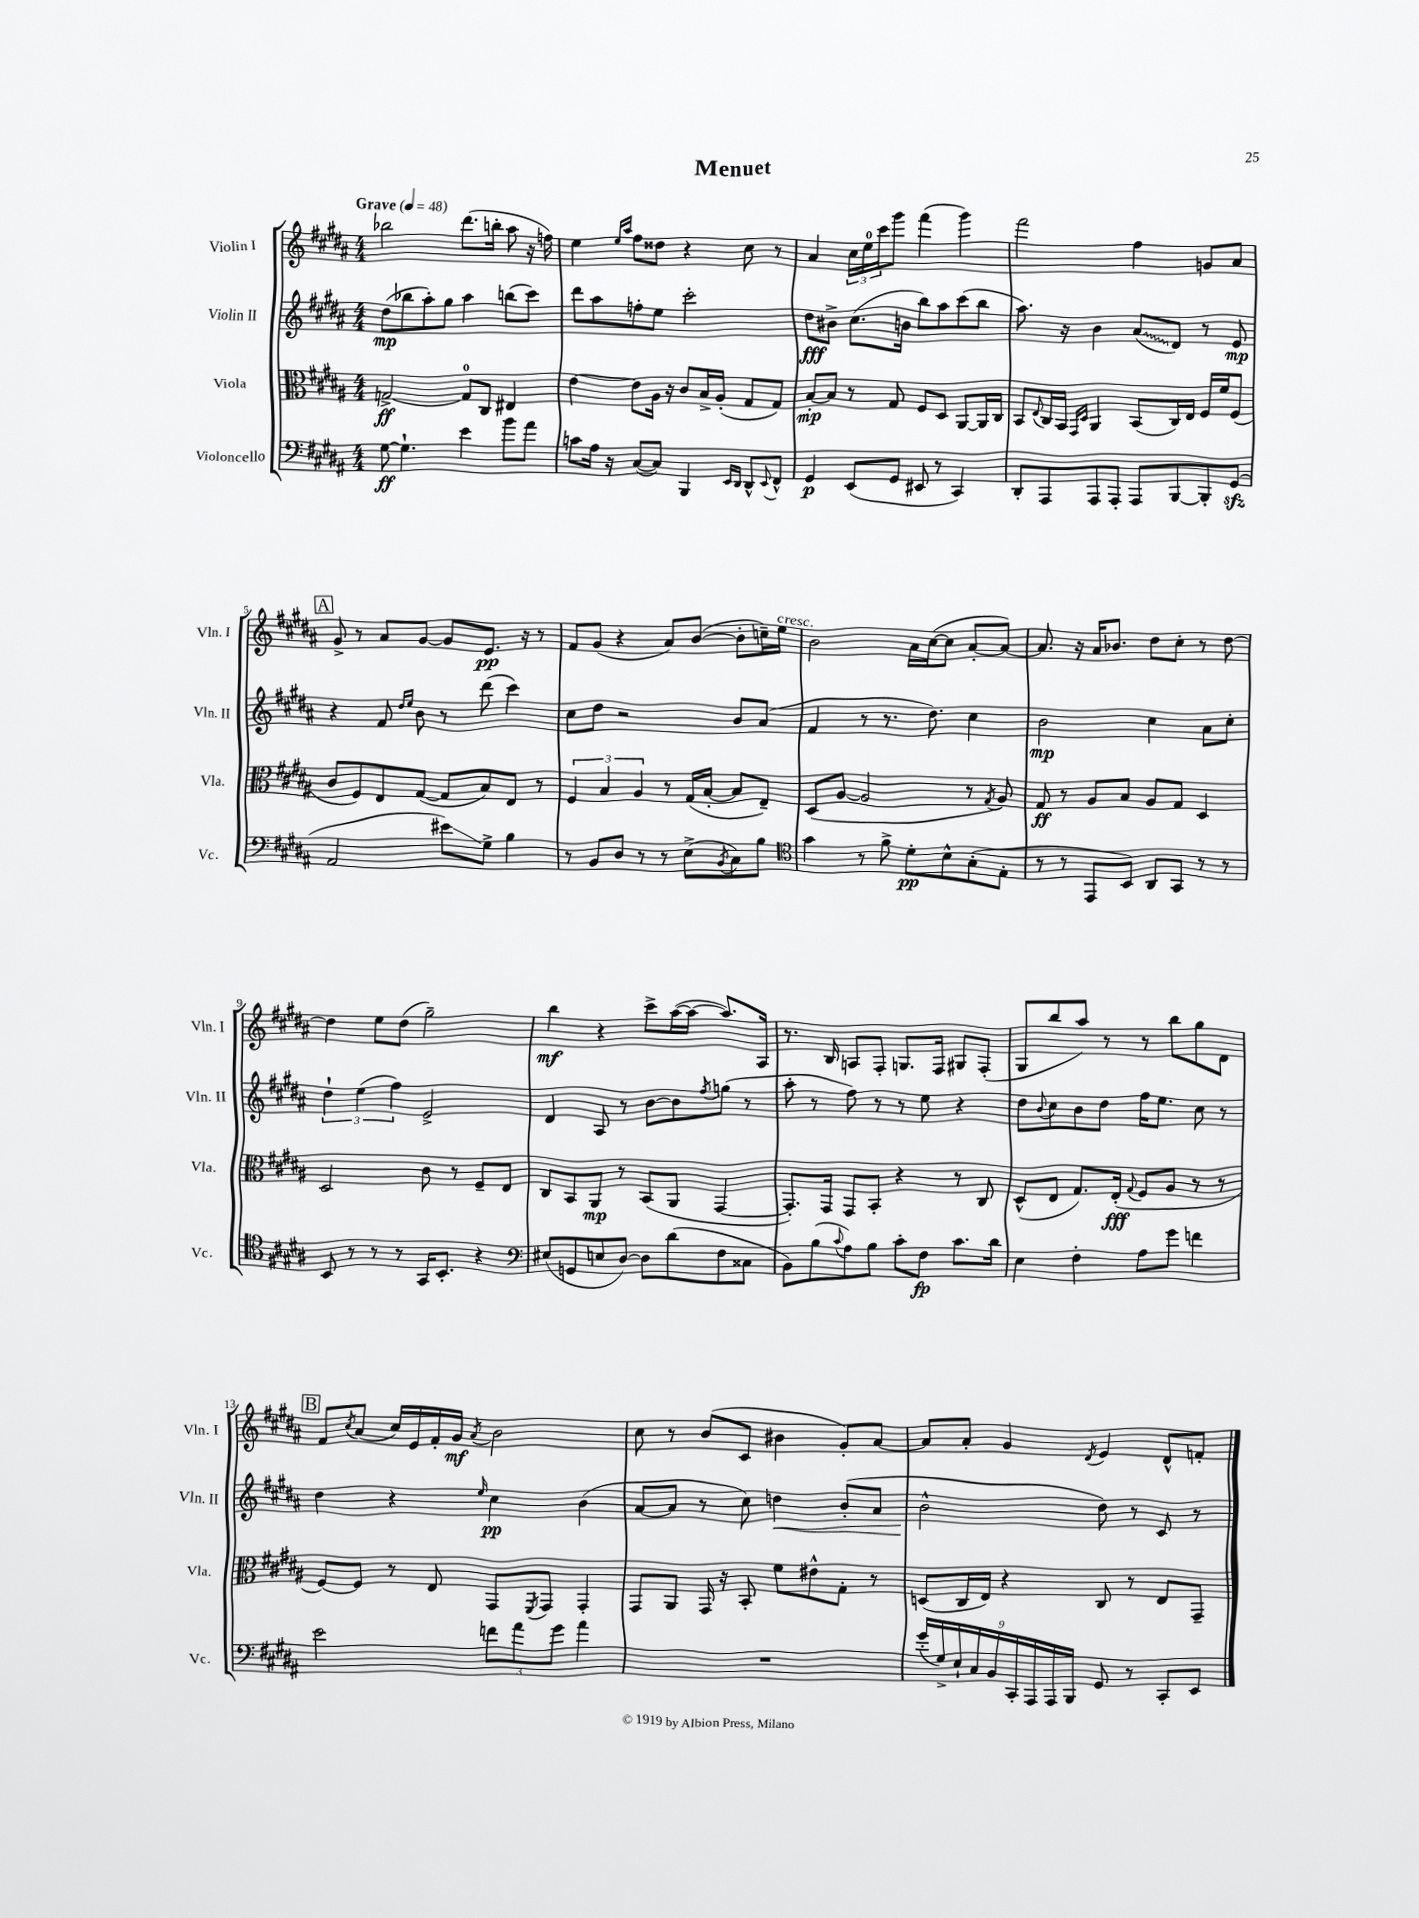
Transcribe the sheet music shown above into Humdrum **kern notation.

**kern	**kern	**kern	**kern
*staff4	*staff3	*staff2	*staff1
*clefF4	*clefC3	*clefG2	*clefG2
*k[f#c#g#d#a#]	*k[f#c#g#d#a#]	*k[f#c#g#d#a#]	*k[f#c#g#d#a#]
*M4/4	*M4/4	*M4/4	*M4/4
*MM48	*MM48	*MM48	*MM48
[8G#	[2G^	(8dd#	2bb-
4.G#`]	.	8bb-	.
.	.	8aa#')	.
.	.	8gg#	.
4e	8G]	4aa#	(8.ddd#
.	8C#	.	.
.	.	.	16bb'
8b	4E#	(8bb	8aa#
8a#	.	8ccc#)	16r
.	.	.	16ff)
=	=	=	=
8c	[4e	8ddd#	4ee
16A#	.	8aa#	.
16r	.	.	.
.	.	.	16qqee
.	.	.	16qqaa#
([8C#	8e]	8ff'	8ff#
8C#])	16A#	8ee	8dd##
.	16r	.	.
4BBB	8c#	2ccc#'	4r
.	16B^	.	.
.	(16A#'	.	.
16qqEE	.	.	.
16qqDD#	.	.	.
8DD#^^	8G#	.	8cc#
8qqEE	.	.	.
8FF#^^	8G#)	.	8r
=	=	=	=
4GG#	[8B'	8dd#	4a#
.	8B]	8b#^	.
(8EE	8r	(8.cc#	24cc#
.	.	.	24ee
.	.	.	24ccc#
8GG#	8G#	.	8ggg#
.	.	16b	.
8EE#	8F#	8bb)	(4fff#
8r	8D#	8aa#	.
4CC#)	[8AA#	(8ccc#	4ggg#)
.	16AA#]	8bb	.
.	16C#	.	.
=	=	=	=
8DD#'	8BB	8.aa#)	2fff#
.	8qqE	.	.
8AAA#	16C#	.	.
.	16BB	16r	.
.	16qqGG#	.	.
.	16qqD#	.	.
8AAA#	4AA#	4b	.
8AAA#'	.	.	.
8AAA#	(8BB	(8a#	4ff#
[8BBB	16C#)	8d#)	.
.	16E	.	.
8BBB']	16F#	8r	8g
.	16f#	.	.
(8GG#	(8F#	8e	8a#
=	=	=	=
2AA#	8c#	4r	8g#^
.	8F#)	.	8r
.	8E	8f#	8a#
.	.	16qqdd#	.
.	.	16qqee	.
.	([8G#	8b	[8g#
8e#)	8G#]	8r	8g#]
8G#^	8B)	(8ddd#	8.e
4B	8E	4ccc#)	.
.	.	.	16r
.	8r	.	8r
=	=	=	=
8r	6F#	8cc#	8f#
8BB	.	8dd#	(8g#
.	6B	.	.
8D#	.	2r	4r
.	6A#	.	.
8r	.	.	.
8r	8r	.	8a#)
(8E^	(16G#	.	([8b
.	[16B'	.	.
8qBB	.	.	.
8C#)	8B]	8b	8b']
8B	8E~)	(8a#	16cc~)
.	.	.	16ee
=	=	=	=
*clefC4	*	*	*
4g#	(8D#	4f#	2b
.	[8A#	.	.
8r	2A#]	8r	.
8f#^	.	8.r	.
8d#'	.	.	16a#
.	.	8.dd#)	([16cc#
8B^^	.	.	8cc#]
(8G#'	8r	4cc#	[8a#'
.	8qG#	.	.
8E'	8A#)	.	8a#_)
=	=	=	=
8r	8G#	2b	8.a#]
8r	8r	.	.
.	.	.	16r
8EE	8A#	.	16a#
.	.	.	8.b-
8BB)	8B	.	.
8AA#	8A#	4cc#	8dd#
8GG#	8G#	.	8cc#'
8r	4D#	8a#	8r
8r	.	8cc#'	[8dd#
=	=	=	=
8BB	2D#	6dd#`	4dd#]
8r	.	.	.
.	.	(6ee	.
8r	.	.	8ee
.	.	6ff#)	.
8r	.	.	(8dd#
16GG#	8c#	2e^	2gg#~)
8.BB'	.	.	.
.	8r	.	.
4r	8F#~	.	.
.	8E	.	.
=	=	=	=
*clefF4	*	*	*
(8E#	8C#	4d#	4bb
8GG	8BB	.	.
8E	8AA#	8A#	4r
[8D#)	8r	8r	.
8D#]	(8BB	[8b	8ccc#^
(8d#	8AA#	8b]	([16aa#
.	.	.	16aa#_
.	.	8qff#	.
8F#	[4GG#	(8gg	8.aa#])
8C##	.	8r	.
.	.	.	16A#
=	=	=	=
8BB)	8.GG#'])	8aa#'	8.r
(8B	.	8r	.
.	16GG#	.	16B
8qqc#	.	.	.
8A#)	8GG#	8ff#)	8A
8B	8BB'	8r	8F#'
8c#'	4r	8r	8.G
8F#	.	8ee	.
.	.	.	16F#
8.c#	8r	4r	8G#
.	8C#	.	(8F#'
16d#	.	.	.
=	=	=	=
4E	(8D#^^	8dd#	8G#
.	.	8qqb	.
.	8E	8cc#	8bb
4F#'	8.G#)	8b	8aa#)
.	.	8dd#	8r
.	(16E'	.	.
.	8qqG#	.	.
8A#	8F#	16ff#	8r
.	.	8.ee	.
8g#	8A#	.	8bb
4f	8r	8cc#	8gg#
.	8r	8r	8d#
=	=	=	=
2e	[8F#)	4dd#	8f#
.	.	.	8qcc#
.	8F#]	.	(8a#
.	8r	4r	16cc#)
.	.	.	16e
.	8E	.	16f#'
.	.	.	16g#
.	.	16qqee	8qa#
12f	8GG#	4cc#	2b
12a#	.	.	.
.	8qFF#	.	.
.	8GG#	.	.
12g#	.	.	.
4a#	4GG#'	(4b	.
=	=	=	=
1r	8GG#	[8a#	8cc#
.	8AA#	8a#]	8r
.	16GG#	8r	(8b
.	16r	.	.
.	8BB'	8cc#)	8c#
.	8f#	4dd	4b#
.	8e#^^	.	.
.	8G#'	(8b'	8g#')
.	8r	8a#	[8a#
=	=	=	=
(18g#'	(8D	2b^^	8a#]
18G#^)	.	.	.
18E`	.	.	.
.	16C#	.	8a#'
18C#	.	.	.
.	16E)	.	.
18BB	.	.	.
.	4r	.	4g#
18CC#'	.	.	.
18AAA#	.	.	.
18AAA#	.	.	.
18BBB	.	.	.
.	.	.	8qd#
8GG#	8C#	8dd#)	4e
8r	8r	8r	.
8CC#'	8E	8c#	8d#^^
8EE	8GG#~	8r	8f'
==	==	==	==
*-	*-	*-	*-
